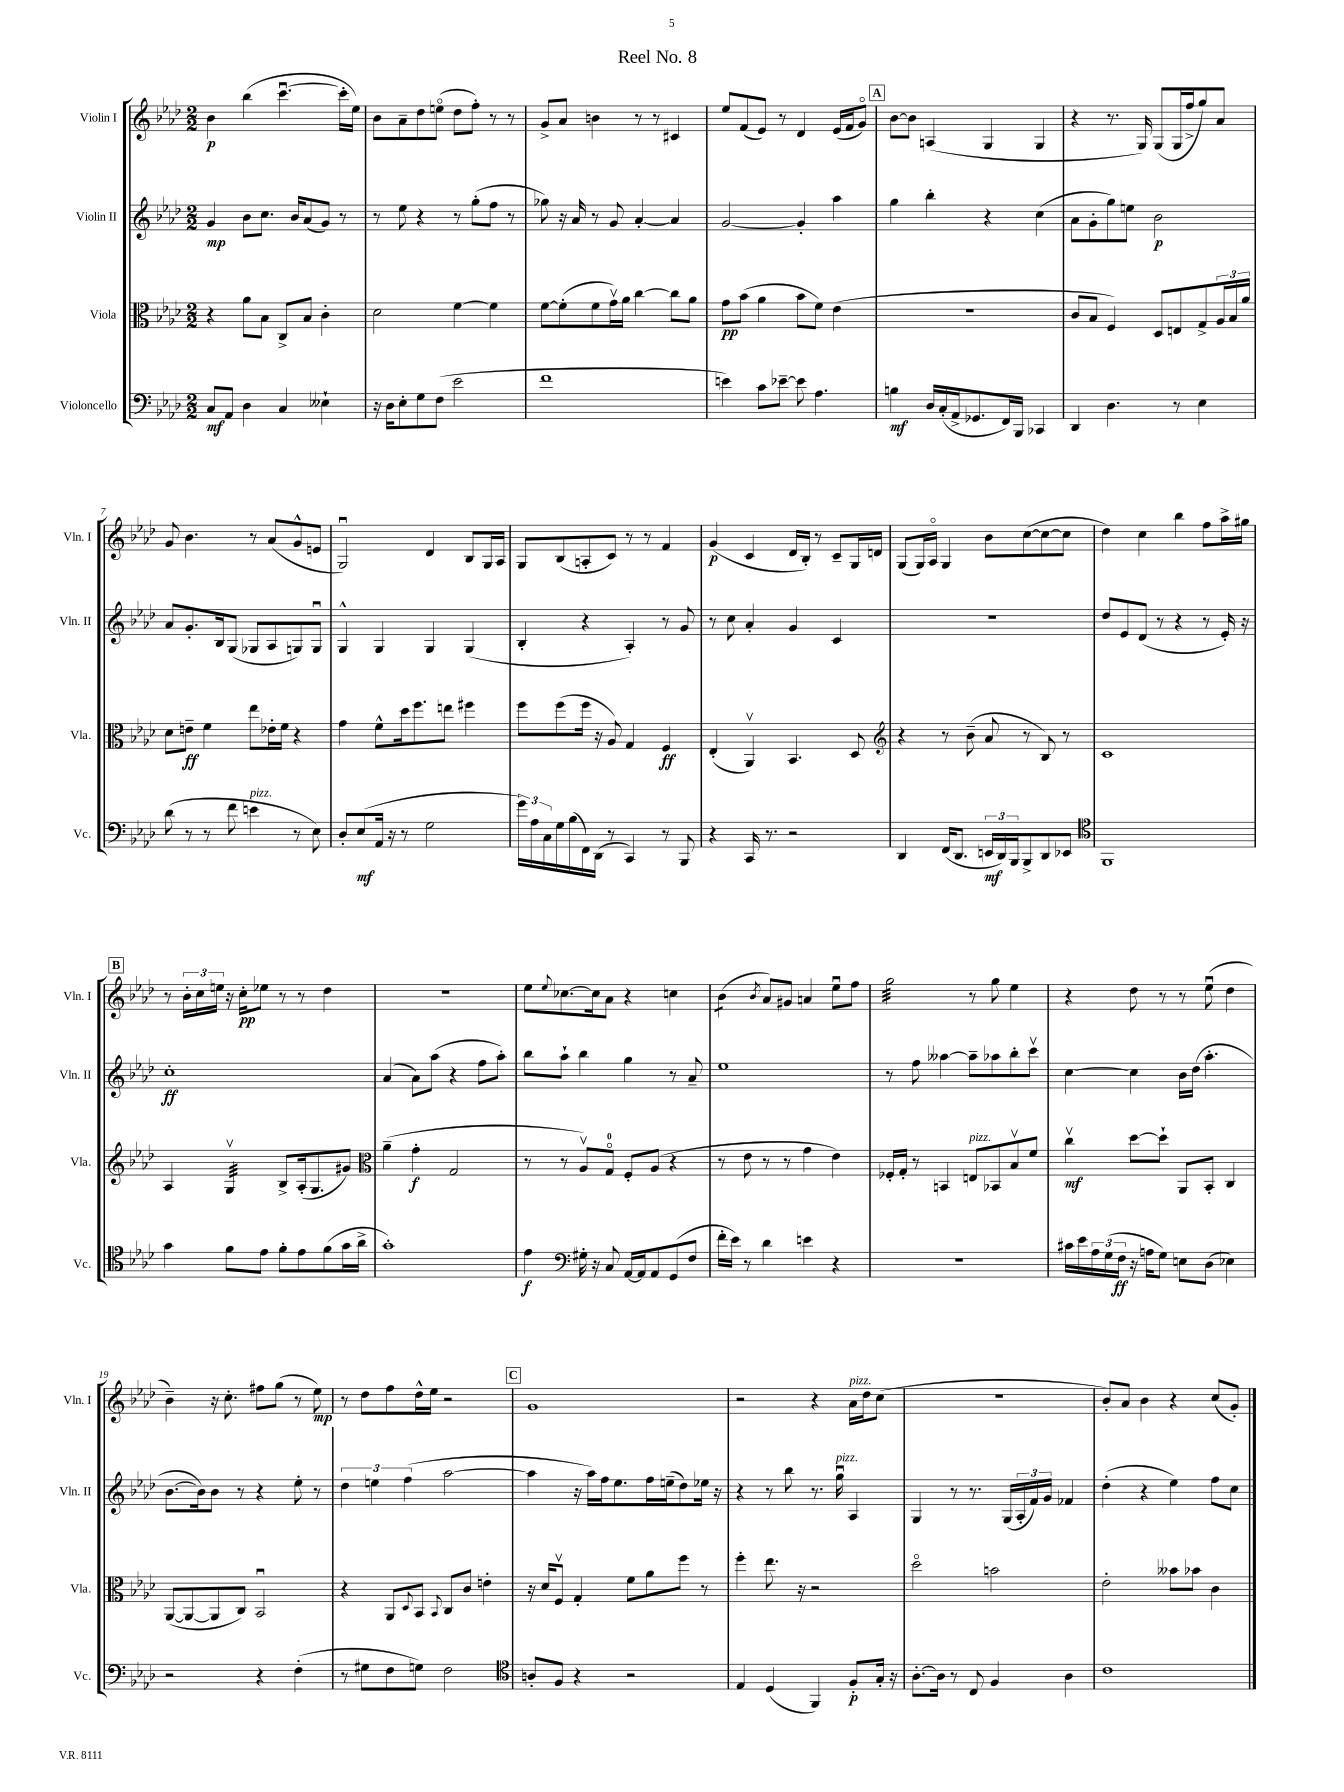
\header { title = "Reel No. 8" }
<<
\new StaffGroup <<
\new Staff = "s0" \with { instrumentName = "Violin I" shortInstrumentName = "Vln. I" } {
    \clef treble \key aes \major \numericTimeSignature \time 2/2
    bes'4\p bes''4( c'''4.~\downbow c'''16-. ees''16) |
    bes'8 aes'8-- des''8 e''8\flageolet( des''8 f''8-.) r8 r8 |
    g'8-> aes'8 b'4 r8 r8 cis'4 |
    ees''8 f'8( ees'8) r8 des'4 ees'16( f'16 g'8\flageolet) |
    \mark \markup { \box "A" } bes'8~ bes'8 a4( g4 g4 |
    r4 r8. g16) g8( g16 f''16-> g''8) aes'8 |
    g'8 bes'4. r8 aes'8( g'8-^ e'8 |
    g2\downbow) des'4 bes8 g16 aes16 |
    g8 bes8( a8-. c'8) r8 r8 f'4 |
    g'4\p( c'4 des'16 bes16-.) r8 c'8-- g16 d'16 |
    g8( g16) aes16\flageolet g4 bes'8 c''8~( c''8~ c''8 |
    des''4) c''4 bes''4 f''8 aes''16-> gis''16 |
    \mark \markup { \box "B" } r8 \tuplet 3/2 { bes'16-. c''16 e''16 } r16 c''16-.\pp ees''8 r8 r8 des''4 |
    R1 |
    ees''8 \appoggiatura { ees''8 } ces''8.~ ces''16 aes'8 r4 c''4 |
    bes'4:8( \acciaccatura { bes'8 } aes'8) gis'8 a'4 ees''8\downbow f''8 |
    g''2:32 r8 g''8 ees''4 |
    r4 des''8 r8 r8 ees''8\downbow( des''4 |
    bes'4--) r16 c''8.-. fis''8 g''8( r8 ees''8\mp) |
    r8 des''8 f''8 des''16-^ ees''16 r2 |
    \mark \markup { \box "C" } g'1 |
    r2 r4 aes'16^\markup { \italic "pizz." } des''16 c''8( |
    r1 |
    bes'8-.) aes'8 bes'4 r4 c''8( g'8-.) \bar "|." |
}
\new Staff = "s1" \with { instrumentName = "Violin II" shortInstrumentName = "Vln. II" } {
    \clef treble \key aes \major \numericTimeSignature \time 2/2
    g'4\mp bes'8 c''8. bes'16 aes'8( g'8) r8 |
    r8 ees''8 r4 r8 g''8-.( f''8 r8 |
    ges''8) r16 aes'16 r8 g'8 aes'4~-. aes'4 |
    g'2~ g'4-. aes''4 |
    \mark \markup { \box "A" } g''4 bes''4-. r4 c''4( |
    aes'8 g'8-. g''8) e''8 bes'2\p |
    aes'8 g'8.-. bes16 g8( ges8 aes8 g8) g8\downbow |
    g4-^ g4 g4 g4( |
    bes4-. r4 aes4-.) r8 g'8 |
    r8 c''8 aes'4-. g'4 c'4 |
    R1 |
    des''8 ees'8 des'8( r8 r4 r8 ees'16-.) r16 |
    \mark \markup { \box "B" } c''1-.\ff |
    aes'4( aes'8) aes''8( r4 f''8 aes''8-.) |
    bes''8 aes''8-! bes''4 g''4 r8 aes'8-- |
    ees''1 |
    r8 f''8 aeses''4~ aeses''8-- aes''8 bes''8-. c'''8\upbow |
    c''4~ c''4 bes'16 des''16( aes''4.-. |
    bes'8.~ bes'16) bes'8 r8 r4 ees''8-. r8 |
    \tuplet 3/2 { des''4 e''4 f''4( } aes''2~ |
    \mark \markup { \box "C" } aes''4 r16 aes''16) f''16 ees''8. f''16 e''16--( des''8) ees''16 r16 |
    r4 r8 bes''8 r8. g''16\downbow^\markup { \italic "pizz." } aes4 |
    g4 r8 r8. g16( \tuplet 3/2 { aes16-. f'16) g'16 } fes'4 |
    des''4-.( r4 ees''4) f''8 c''8 \bar "|." |
}
\new Staff = "s2" \with { instrumentName = "Viola" shortInstrumentName = "Vla." } {
    \clef alto \key aes \major \numericTimeSignature \time 2/2
    r4 aes'8 bes8 c8-> bes8 c'4-. |
    des'2 f'4~ f'4 |
    f'8~ f'8-.( f'8 g'16\upbow) aes'16 c''4~ c''8 aes'8 |
    g'8\pp bes'8( aes'4 bes'8 f'8) ees'4( |
    \mark \markup { \box "A" } r1 |
    c'8 bes8 f4) des8 e8 g8-> \tuplet 3/2 { aes16 bes16 aes'16 } |
    des'8 e'8--\ff f'4 ees''8 ees'16-. f'16 r4 |
    g'4 f'8-^ des''16 f''8. e''8 fis''4 |
    f''8 f''8( f''16 r16 aes8) g4 f4\ff |
    ees4-.( aes,4\upbow) bes,4. des8 |
    \clef treble r4 r8 bes'8--( aes'8 r8 bes8) r8 |
    c'1 |
    \mark \markup { \box "B" } aes4 g4:32\upbow bes8-> aes16-.( g8. gis'8) |
    \clef alto aes'4--( g'4-.\f g2 |
    r8 r8 aes8\upbow) g8-0\flageolet f8-. aes8( r4 |
    r8 ees'8 r8 r8 g'4 ees'4) |
    fes16-. g16-. r8 b,4 e8^\markup { \italic "pizz." } bes,8 bes8\upbow f'8 |
    c''4\upbow\mf des''8~ des''8-! aes,8 bes,8-. c4 |
    aes,8~( aes,8~ aes,8 c8) bes,2\downbow |
    r4 aes,8 \appoggiatura { des8 } bes,8 \appoggiatura { bes,8 } c8 c'8 e'4-. |
    \mark \markup { \box "C" } r16 des'16 f8\upbow g4-. f'8 aes'8 f''8 r8 |
    f''4-. ees''8. r16 r2 |
    des''2\flageolet b'2 |
    ees'2-. beses'8 bes'8 c'4 \bar "|." |
}
\new Staff = "s3" \with { instrumentName = "Violoncello" shortInstrumentName = "Vc." } {
    \clef bass \key aes \major \numericTimeSignature \time 2/2
    c8\mf aes,8 des4 c4 eeses4-! |
    r16 des16 ees8-. g8 f8( ees'2 |
    f'1 |
    e'4) c'8 ees'8~-- ees'8 aes4. |
    \mark \markup { \box "A" } b4\mf des16 c16-.( aes,16-> ges,8. f,16) bes,,16 ces,4 |
    des,4 des4. r8 ees4 |
    des'8( r8 r8 f'8 e'4^\markup { \italic "pizz." } r8 ees8) |
    des8-. ees8\mf( aes,16 r16 r8 g2 |
    \tuplet 3/2 { g'16) aes16 c16 } g16 bes16( f,16) des,16( r8 c,4) r8 bes,,8 |
    r4 c,16 r8. r2 |
    des,4 f,16( des,8. \tuplet 3/2 { e,16\mf des,16) bes,,16 } bes,,8-> des,8 ees,8 |
    \clef tenor f,1 |
    \mark \markup { \box "B" } g'4 f'8 ees'8 f'8-. ees'8 f'8( g'16 aes'16-> |
    g'1-.) |
    ees'4\f \clef bass gis16-. r16 c8 aes,16~ aes,16 aes,8 g,8( f8 |
    f'16-. ees'16) r8 des'4 e'4 r4 |
    R1 |
    cis'16 ees'16 \tuplet 3/2 { aes16 g16( f16\ff } r16 a16 g8) e8 des8( ees4) |
    r2 r4 f4-.( |
    r8 gis8 f8 g8) f2 |
    \mark \markup { \box "C" } \clef tenor a8-. f8 r4 r2 |
    ees4 des4( f,4) f8-.\p g16-. r16 |
    aes8.~-. aes16 r8 c8 f4 aes4 |
    c'1 \bar "|." |
}
>>
>>
